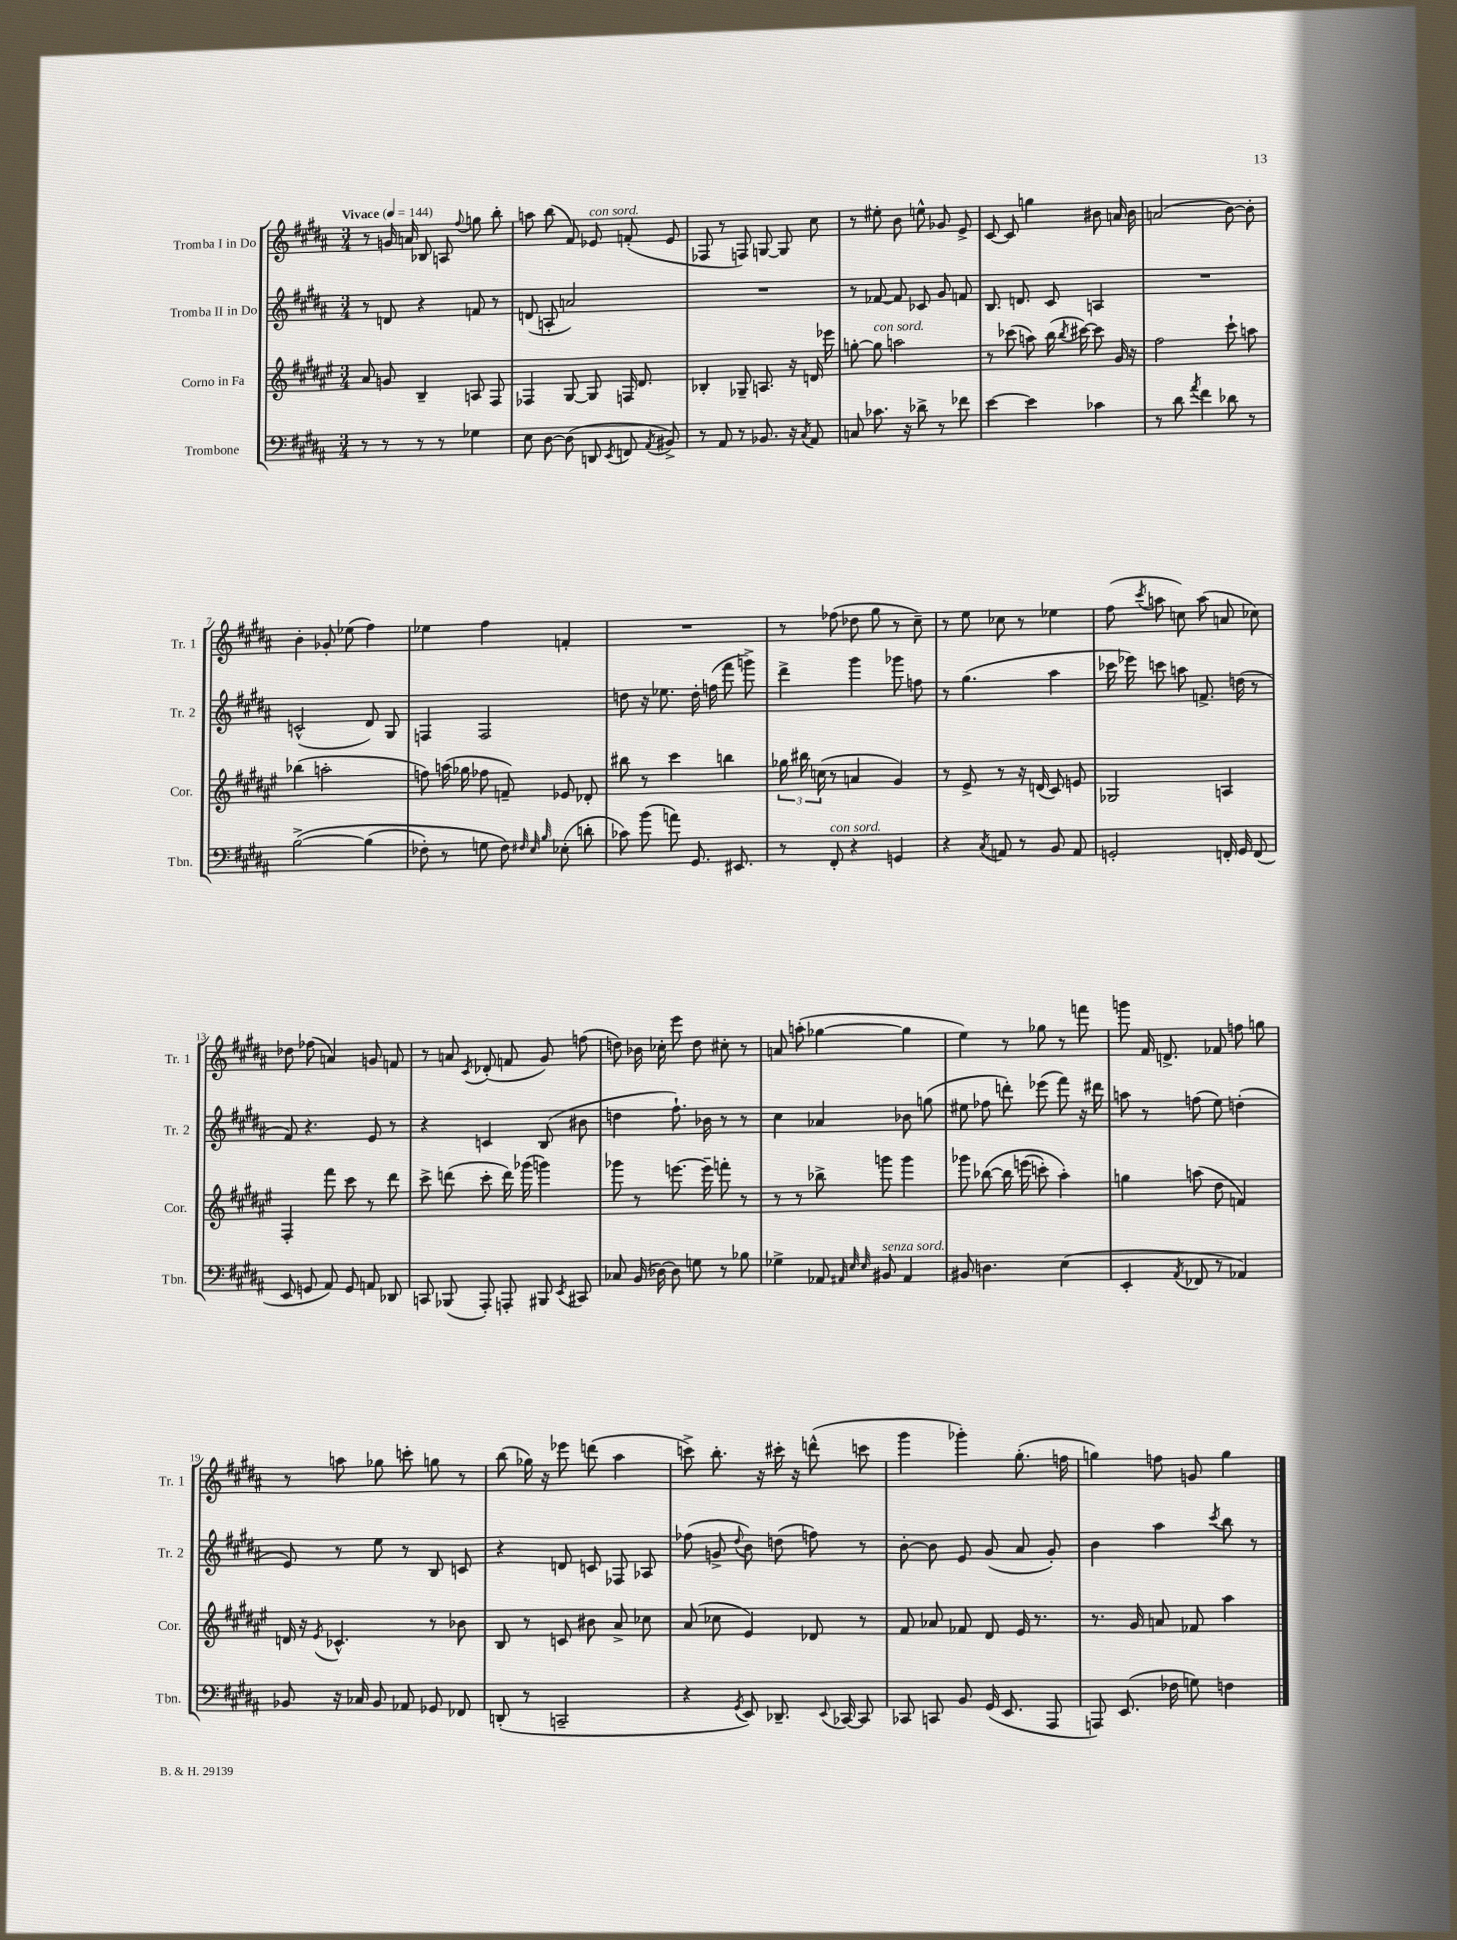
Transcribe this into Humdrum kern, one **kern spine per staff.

**kern	**kern	**kern	**kern
*part4	*part3	*part2	*part1
*staff4	*staff3	*staff2	*staff1
*I"Trombone	*I"Corno in Fa	*I"Tromba II in Do	*I"Tromba I in Do
*I'Tbn.	*I'Cor.	*I'Tr. 2	*I'Tr. 1
*clefF4	*clefG2	*clefG2	*clefG2
*k[f#c#g#d#a#]	*k[f#c#g#d#a#e#]	*k[f#c#g#d#a#]	*k[f#c#g#d#a#]
*M3/4	*M3/4	*M3/4	*M3/4
*MM144	*MM144	*MM144	*MM144
=1	=1	=1	=1
!	!	!	!LO:TX:a:B:t=Vivace
8r	8a#/	8r	8r
8r	8gn/	8dn/	16gn/
.	.	.	16an/
8r	4B~/	4r	8B-X/
8r	.	.	8An/
.	.	.	8qqff#/
4G-X\	8An/	8fn/	8ggn\
.	8F#/	8r	8bb'\
=2	=2	=2	=2
8E\	4F-X/	(8dn/	8aan\
[8D#\	.	8An'/	(8bb\
(8D#\]	[8G#/	2an/)	8f#/)
!	!	!	!LO:TX:a:i:t=con sord.
8DDn/	8G#/]	.	8e-X/
8qEE/	.	.	.
8FFn/	16Fn/	.	(8fn'/
.	8.d#/	.	.
8qAA#/	.	.	.
8BB#X^/)	.	.	8e-/
=3	=3	=3	=3
8r	4B-X'/	2.r	8F-X/
8AA#/	.	.	8r
8r	8G-X~/	.	8Fn/)
8.BB-X/	8.An/	.	[8Gn/
.	.	.	8G/]
16r	16r	.	.
8qC#/	.	.	.
8AA#/	16dn/	.	8cc#\
.	16eee-X\	.	.
=4	=4	=4	=4
8Cn/	[8ggn'\	8r	8r
!	!LO:TX:a:i:t=con sord.	!	!
8.c-X\	8gg\]	[8f-X/	8ee#X'\
.	2aan\	8f-/]	8b\
16r	.	.	.
8d-X^\	.	8c-X/	8een^^\
8r	.	8g#/	8g-X/
8f-X\	.	8fn/	8e^/
=5	=5	=5	=5
[4e\	8r	8.B/	[8c#/
.	(8ccc-X\	.	8c#/]
.	.	8.dn/	.
4e\]	8aan\)	.	4ggn\
.	(16bb\	8c#/	.
.	8qbb/	.	.
.	[16ccc#X\)	.	.
4c-X\	8ccc#\]	4An/	8b#X\
.	16g#/	.	16an/
.	16r	.	16b#\
=6	=6	=6	=6
8r	2ff#\	2.r	(2an/
8d#\	.	.	.
8qa#/	.	.	.
4f#\	.	.	.
8d-X\	8ccc#`\	.	[8b\)
8r	8aan\	.	8b'\]
!!LO:LB:g=z
=7	=7	=7	=7
([2B^\	(4bb-X\	(2cn^^/	4b'\
.	2aan'\	.	8g-X'/
.	.	.	(8ee-X\
(4B\]	.	8d#/)	4ff#\)
.	.	8G#/	.
=8	=8	=8	=8
8F-X'\)	8ffn\)	4Fn/	4ee-X\
8r	(16aan\	.	.
.	16gg-X\	.	.
8Gn\	8ff-X\	2F/	4ff#\
8F-\)	8fn~/)	.	.
32qqF#X/	.	.	.
32qqE/	.	.	.
32qqB/	.	.	.
(8E-X'\	8e-X/	.	4fn'/
8dn'\	8d-X'/	.	.
=9	=9	=9	=9
8c-X\)	8bb#X\	8ddn\	2.r
(8b\	8r	16r	.
.	.	8.ee-X\	.
8an\)	4ccc#\	.	.
8.GG#/	.	16dd'\	.
.	.	(16ffn\	.
.	4bbn\	8fff#\	.
8.EE#X/	.	.	.
.	.	8gggn^\)	.
=10	=10	=10	=10
8r	24gg-X\	4ddd#^\	8r
.	24bb#X\	.	.
.	(24ccn\	.	.
!LO:TX:a:i:t=con sord.	!	!	!
8FF#'/	8r	.	(8ff-X\
4r	4an/	4ggg#\	8dd-X\
.	.	.	8gg#\
4GGn/	4g#/)	8ggg-X\	8r
.	.	8ffn\	8cc#~\)
=11	=11	=11	=11
4r	8r	8r	8r
.	8e#^/	(4.gg#\	8ee\
8qC#/	.	.	.
8AAn/	8r	.	8cc-X\
8r	16r	.	8r
.	(16dn/	.	.
8BB/	8c#/)	4aa#\	4ee-X\
8AA/	8en/	.	.
=12	=12	=12	=12
2GGn'/	2G-X/	16ccc-X\	(8ff#\
.	.	16eee-X\)	.
.	.	.	8qccc#/
.	.	8cccn\	8aan\
.	.	8aan\	8ccn\)
.	.	8.fn^/	(8aa\
16FFn'/	4An/	.	8an/
16GG/	.	(16ddn\	.
(8FF/	.	8r	8cc-X\)
!!LO:LB:g=z
=13	=13	=13	=13
8EE/	4F#'/	8f#/)	8dd-X\
8GGn/	.	4.r	(8ff-X\
8AA#/)	8fff#\	.	4an/)
8GG/	8ccc#\	.	.
8AAn/	8r	8e/	8gn/
8DD-X/	8ddd#\	8r	8fn/
=14	=14	=14	=14
8CCn/	8ccc#^\	4r	8r
(8BBB-X/	(8dddn\	.	8an/
.	.	.	8qc#/
8AAA#'/)	8ccc#'\	4cn/	(8d-X'/
8AAAn'/	16ddd\)	.	8fn/
.	(16ggg-X\	.	.
8BBB#X/	4gggn\)	(8B/	8g#/)
8qEE/	.	.	.
8CC#X/	.	8b#X\	(8ffn\
=15	=15	=15	=15
8C-X/	8ggg-X\	4ddn\	8ddn\)
(16BB/	8r	.	16b-X\
[16D-X\)	.	.	16cc-X'\
8D-\]	[8.eeen\	8.ff#`\)	8eee\
8Gn\	.	.	8dd\
.	16eee~\]	16b-X\	.
8r	8fffn'\	8r	8cc#X'\
8B-X\	8r	8r	8r
=16	=16	=16	=16
4G-X^\	8r	4cc#\	8an/
.	8r	.	(8aan'\
8AA-X/	8bb-X^\	4a-X/	[4gg-X\
32qqAA#X/	.	.	.
32qqE/	.	.	.
32qqE/	.	.	.
!LO:TX:a:i:t=senza sord.	!	!	!
8BB#X/	8gggn\	.	.
4AA#/	4ggg\	8b-X\	4gg-\]
.	.	(8ggn\	.
=17	=17	=17	=17
8BB#X/	8ggg-X\	8ee#X\	4ee\)
4.Dn\	([8bb-X\	8ff-X\	.
.	16bb-\]	8dddn'\)	8r
.	(16eeen\	.	.
.	8cccn'\)	(8eee-X\	8gg-X\
(4E\	4aa#'\)	8fff#\)	8r
.	.	16r	8fffn\
.	.	16ddd#X\	.
=18	=18	=18	=18
4EE'/	4ggn\	8aan\	8gggn\
.	.	8r	16f#/
.	.	.	8.dn^/
8qAA#/	.	.	.
8FF-X/	(8aan\	(8ffn\	.
8r	8dd#\	8ee\)	8f-X/
4AA-X/)	4fn/)	(4ddn'\	8ffn\
.	.	.	8ggn\
!!LO:LB:g=z
=19	=19	=19	=19
8BB-X/	16dn/	8e/)	8r
.	16r	.	.
.	8qe#/	.	.
16r	4.c-X^^/	8r	8aan\
16C-X/	.	.	.
8BB-/	.	8ee\	8gg-X\
8AA-X/	.	8r	8cccn'\
8GG-X/	8r	8B/	8ggn\
8FF-X/	8b-X\	8cn/	8r
=20	=20	=20	=20
(8DDn'/	8B/	4r	(8bb\
8r	8r	.	16gg-X\)
.	.	.	16r
2CCn~/	8cn/	8dn/	8eee-X\
.	8b#X\	8cn/	(8dddn\
.	8a#^/	8F-X/	4aa#\
.	8cc-X\	8A-X/	.
=21	=21	=21	=21
4r	(8a#/	(8ff-X\	8cccn^\)
.	8cc-X\	8gn^/	8.bb'\
8qGG#/	.	8qqdd#/	.
8EE/)	4e#/)	8b\)	.
.	.	.	16r
8.DD-X~/	.	(8ddn\	16ccc#X'\
.	.	.	16r
.	8d-X/	8ffn\)	(8dddn^^\
8qqEE/	.	.	.
[16CC-X/	.	.	.
8CC-/]	8r	8r	8cccn\
=22	=22	=22	=22
8CC-X/	8f#/	[8b'\	4ggg#\
8CCn/	8a-X/	8b\]	.
8BB/	8f-X/	8e/	4ggg-X'\)
(16GG#/	8d#/	(8g#/	.
8.EE/	.	.	.
.	16e#/	8a#/	(8.gg#'\
.	8.r	.	.
8AAA#/	.	8g#'/)	.
.	.	.	16ffn\
=23	=23	=23	=23
8AAAn/)	8.r	4b\	4ggn\)
(8.EE/	.	.	.
.	16g#/	.	.
.	8an/	4aa#\	8ffn\
16F-X\	.	.	.
8Gn\)	8f-X/	.	8gn/
.	.	8qccc#/	.
4Fn\	4aa#\	8bb\	4gg\
.	.	8r	.
==	==	==	==
*-	*-	*-	*-
